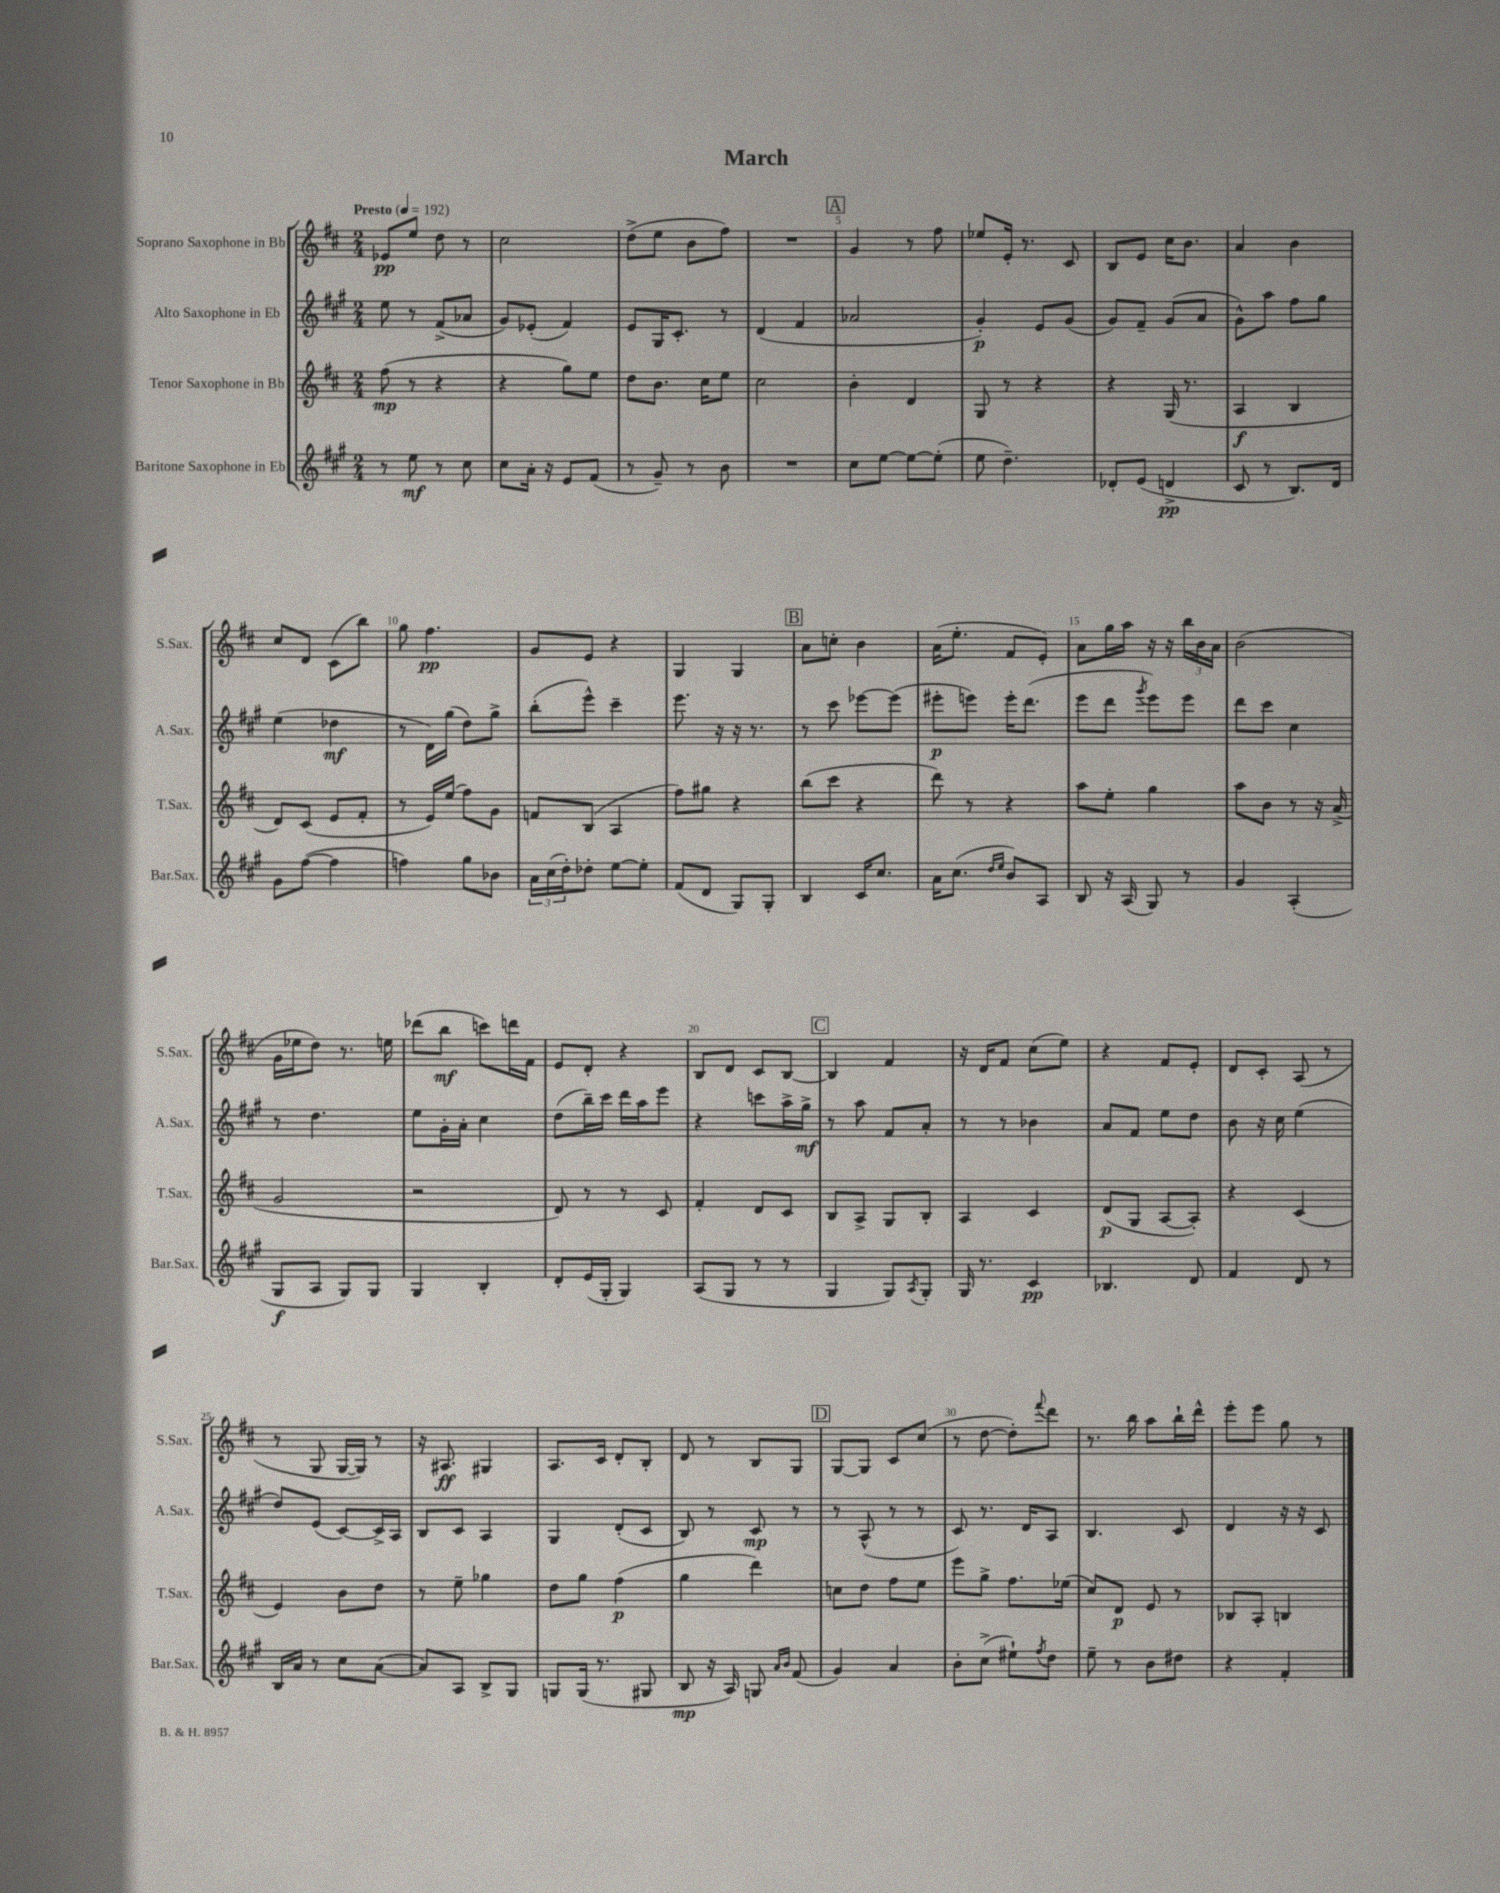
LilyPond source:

\header { title = "March" }
<<
\new StaffGroup <<
\new Staff = "s0" \with { instrumentName = "Soprano Saxophone in Bb" shortInstrumentName = "S.Sax." } {
    \clef treble \key d \major \numericTimeSignature \time 2/4 \tempo "Presto" 4 = 192
    ees'8\pp e''8 d''8 r8 |
    cis''2 |
    d''8->( e''8 b'8 fis''8) |
    R2 |
    \mark \markup { \box "A" } g'4 r8 fis''8 |
    ees''8 e'16-. r8. cis'8 |
    b8 e'8 cis''16 b'8. |
    a'4 b'4 |
    cis''8 d'8 cis'8( b''8) |
    g''8 fis''4.\pp |
    g'8 e'8 r4 |
    g4 g4 |
    \mark \markup { \box "B" } a'8 c''8-. b'4 |
    a'16( e''8.-. fis'8 e'8-.) |
    a'8 g''16 a''16 r16 r16 \tuplet 3/2 { b''16 b'16 a'16 } |
    b'2( |
    g'16 ees''16 d''8) r8. e''16 |
    des'''8( b''8\mf c'''8) d'''16 fis'16 |
    e'8 d'8-. r4 |
    b8 d'8 cis'8 b8~ |
    \mark \markup { \box "C" } b4 fis'4 |
    r16 d'16 fis'8 cis''8( e''8) |
    r4 fis'8 e'8-. |
    d'8 cis'8-. a8( r8 |
    r8 g8 g16~ g16) r8 |
    r16 ais8.\ff gis4 |
    a8. cis'16 d'8-. b8-. |
    d'8 r8 b8 g8 |
    \mark \markup { \box "D" } g8~ g8 cis'8 cis''8( |
    r8 d''8~ d''8-.) \appoggiatura { fis'''8 } d'''8 |
    r8. b''16 a''8 b''16-! d'''16-^ |
    e'''8-. e'''8 g''8 r8 \bar "|." |
}
\new Staff = "s1" \with { instrumentName = "Alto Saxophone in Eb" shortInstrumentName = "A.Sax." } {
    \clef treble \key a \major \numericTimeSignature \time 2/4
    e''8 r8 fis'8->( aes'8 |
    gis'8) ees'8-.( fis'4) |
    e'8 gis16 cis'8.-. r8 |
    d'4( fis'4 |
    \mark \markup { \box "A" } aes'2 |
    gis'4-.\p) e'8 gis'8( |
    gis'8) fis'8-- gis'8( a'8 |
    gis'8-^) a''8 fis''8 gis''8 |
    e''4( des''4\mf |
    r8 d'16) gis''16( d''8) gis''8-> |
    b''8-.( e'''8-^) cis'''4-- |
    e'''8. r16 r16 r8. |
    \mark \markup { \box "B" } r8 cis'''8 ees'''8~ ees'''8( |
    eis'''8-.\p e'''8) e'''16-. d'''8.( |
    e'''8 d'''8 \acciaccatura { gis'''8 } e'''8) e'''8 |
    d'''8 cis'''8 cis''4 |
    r8 d''4. |
    e''8 gis'16-. a'16-. cis''4 |
    d''8( b''16--) cis'''16 d'''16 a''16 e'''8 |
    r4 c'''8 a''16-> gis''16->\mf |
    \mark \markup { \box "C" } r8 a''8 fis'8 a'8-. |
    r8 r8 bes'4 |
    a'8 fis'8 e''8 d''8 |
    b'8 r16 cis''16 e''4( |
    d''8) e'8( cis'8~) cis'16-> a16 |
    b8 cis'8 a4 |
    gis4 d'8-.( cis'8 |
    b8) r8 cis'8\mp r8 |
    \mark \markup { \box "D" } r8 a8-^( r8 r8 |
    cis'8) r8. d'16 a8 |
    b4. cis'8 |
    d'4 r16 r16 cis'8 \bar "|." |
}
\new Staff = "s2" \with { instrumentName = "Tenor Saxophone in Bb" shortInstrumentName = "T.Sax." } {
    \clef treble \key d \major \numericTimeSignature \time 2/4
    fis''8\mp( r8 r4 |
    r4 g''8) e''8 |
    d''8 b'8. cis''16 e''8 |
    cis''2 |
    \mark \markup { \box "A" } b'4-. d'4 |
    g8 r8 r4 |
    r4 g16( r8. |
    a4\f b4 |
    d'8) cis'8( e'8 fis'8-. |
    r8 e'16) e''16( fis''8) g'8 |
    f'8 b8( a4 |
    fis''8) gis''8 r4 |
    \mark \markup { \box "B" } b''8( cis'''8 r4 |
    d'''8) r8 r4 |
    a''8 e''8-. g''4 |
    a''8 b'8 r8 r16 a'16->( |
    g'2 |
    r2 |
    d'8) r8 r8 cis'8 |
    fis'4-. d'8 cis'8 |
    \mark \markup { \box "C" } b8 a8-> g8 b8-. |
    a4 cis'4 |
    d'8\p( g8 a8~ a8-.) |
    r4 cis'4( |
    e'4) b'8 d''8 |
    r8 e''8-- ges''4 |
    d''8 g''8 fis''4\p( |
    g''4 d'''4) |
    \mark \markup { \box "D" } c''8 d''8 fis''8 e''8 |
    e'''8 g''8-> fis''8. ees''16( |
    cis''8) d'8\p e'8 r8 |
    bes8 a8-. b4 \bar "|." |
}
\new Staff = "s3" \with { instrumentName = "Baritone Saxophone in Eb" shortInstrumentName = "Bar.Sax." } {
    \clef treble \key a \major \numericTimeSignature \time 2/4
    r8 e''8\mf r8 cis''8 |
    cis''8 a'16-. r16 e'8 fis'8( |
    r8 gis'8--) r8 b'8 |
    R2 |
    \mark \markup { \box "A" } cis''8 e''8~ e''8~ e''8-.( |
    e''8 d''4.--) |
    des'8-. e'8( d'4->\pp |
    cis'8 r8 b8.) d'16 |
    gis'8 fis''8~( fis''4 |
    f''4) gis''8 bes'8 |
    \tuplet 3/2 { a'16 cis''16( d''16-.) } des''8-. e''8~ e''8-. |
    fis'8( d'8 gis8) gis8-. |
    \mark \markup { \box "B" } b4 cis'16 cis''8. |
    a'16 cis''8.( \grace { d''16 e''16 } b'8) a8 |
    b8 r16 a16( gis8) r8 |
    gis'4 a4-.( |
    gis8\f a8 gis8) gis8 |
    gis4 b4-. |
    d'8-. e'16( gis16-. gis4) |
    a8( gis8 r8 r8 |
    \mark \markup { \box "C" } gis4 gis8) \acciaccatura { a8 } gis8-. |
    gis16 r8. cis'4\pp |
    bes4. d'8 |
    fis'4 d'8 r8 |
    b16 a'16 r8 cis''8 a'8~( |
    a'8) a8 b8-> gis8 |
    g8 g16( r8. gis8 |
    b8\mp r16 a16) g8 \grace { a'16 b'16 } fis'8( |
    \mark \markup { \box "D" } gis'4) a'4 |
    b'8-. cis''8->( eis''8-!) \acciaccatura { fis''8 } d''8 |
    e''8-- r8 b'8 dis''8 |
    r4 fis'4-. \bar "|." |
}
>>
>>
\layout { \context { \Score \override BarNumber.break-visibility = ##(#f #t #t) barNumberVisibility = #(every-nth-bar-number-visible 5) } }
